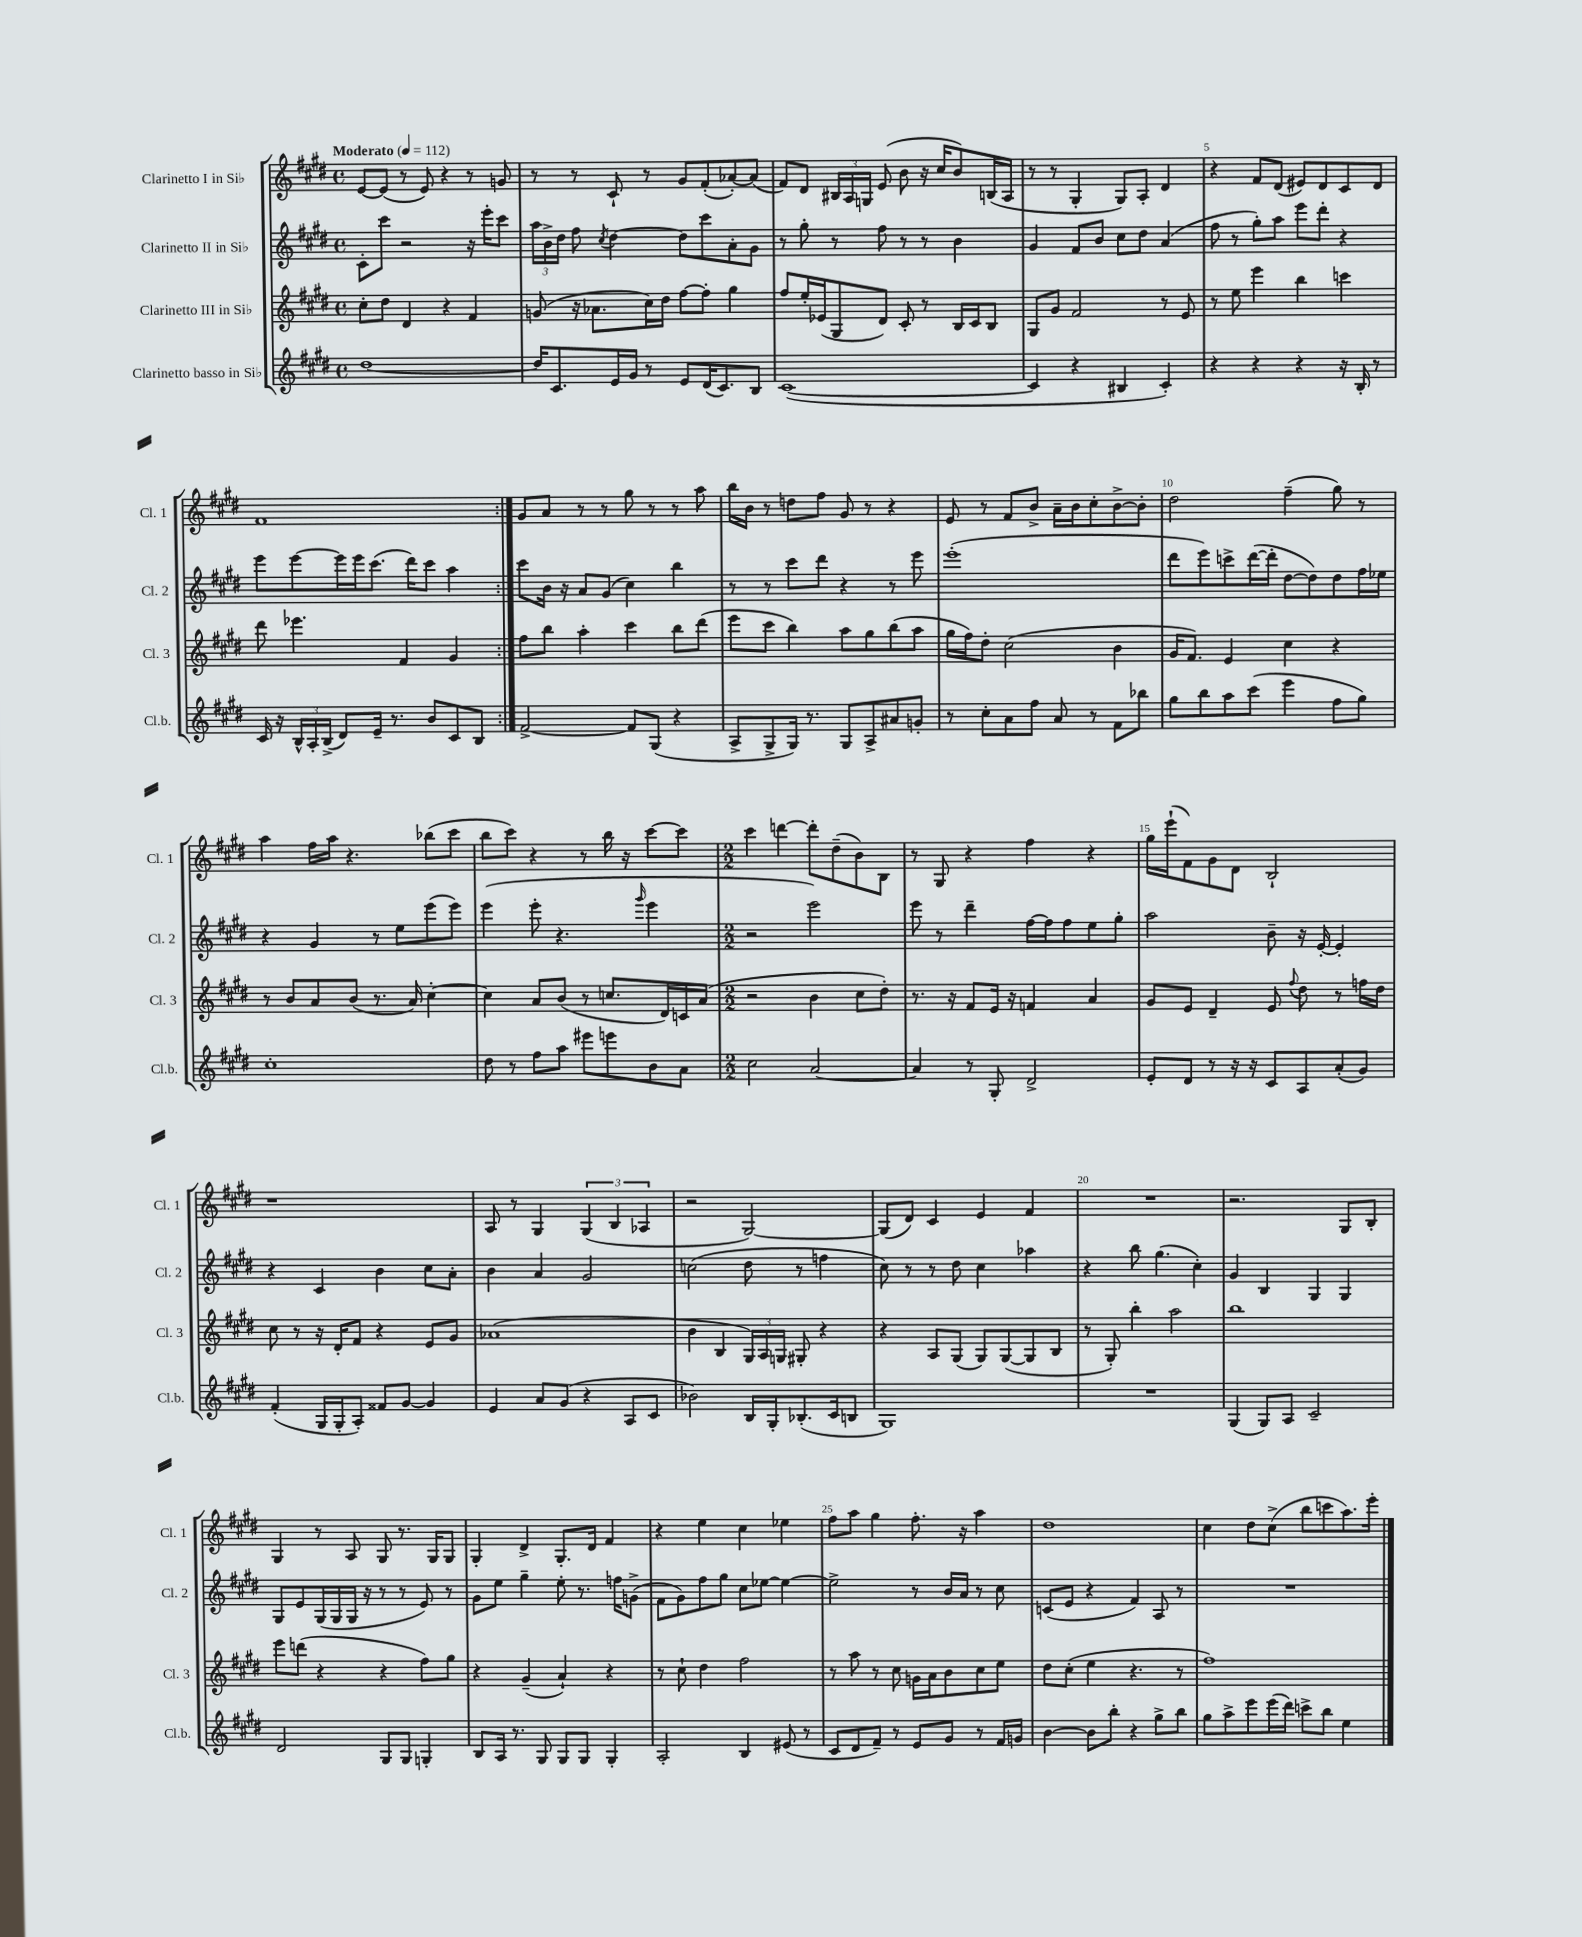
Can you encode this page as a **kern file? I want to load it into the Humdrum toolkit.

**kern	**kern	**kern	**kern
*part4	*part3	*part2	*part1
*staff4	*staff3	*staff2	*staff1
*I"Clarinetto basso in Si♭	*I"Clarinetto III in Si♭	*I"Clarinetto II in Si♭	*I"Clarinetto I in Si♭
*I'Cl.b.	*I'Cl. 3	*I'Cl. 2	*I'Cl. 1
*clefG2	*clefG2	*clefG2	*clefG2
*k[f#c#g#d#]	*k[f#c#g#d#]	*k[f#c#g#d#]	*k[f#c#g#d#]
*M4/4	*M4/4	*M4/4	*M4/4
*met(c)	*met(c)	*met(c)	*met(c)
*MM112	*MM112	*MM112	*MM112
=1	=1	=1	=1
!	!	!	!LO:TX:a:B:t=Moderato
[1dd#	8cc#'\L	8c#'\L	[8e/L
.	8dd#\J	8ccc#\J	(8e/J]
.	4d#/	2r	8r
.	.	.	8e/)
.	4r	.	4r
.	4f#/	16r	8r
.	.	16eee'\KL	.
.	.	8ccc#\J	8gn/
=2	=2	=2	=2
16dd#/KL]	(8gn/	24aa\LL	8r
.	.	24b^\	.
8.c#/	.	.	.
.	.	24dd#\JJ	.
.	16r	8ff#\	8r
.	8.a-X\L	.	.
.	.	8qcc#/	.
16e/L	.	[4dd#\	8c#`/
16g#/JJ	.	.	.
8r	16cc#\L)	.	8r
.	16dd#\JJ	.	.
8e/L	[8ff#\L	8dd#\L]	8g#/L
(16d#/K	8ff#'\J]	8ccc#\	(8f#'/
8.c#/)	.	.	.
.	4gg#\	8a'\	[8a-X'/)
8B/J	.	8g#\J	(8a-/J]
=3	=3	=3	=3
([1c#	8ff#/L	8r	8f#/L)
.	16ee'/L	8gg#'\	8d#/J
.	(16e-X/J	.	.
.	8G#/	8r	24B#X/LL
.	.	.	24A/
.	.	.	24Gn/JJ
.	8d#/J)	8ff#\	(8e/
.	8c#'/	8r	8b\
.	8r	8r	16r
.	.	.	16cc#/KL
.	16B/LL	4b\	8b/)
.	16c#/J	.	.
.	8B/J	.	(16Bn/L
.	.	.	16A/JJ
=4	=4	=4	=4
4c#/]	8G#/L	4g#/	8r
.	8g#/J	.	8r
4r	2f#/	8f#/L	4G#'/
.	.	8b/J	.
4B#X/	.	8cc#\L	8G#/L)
.	.	8dd#\J	8A'/J
4c#'/)	8r	(4a/	4d#/
.	8e/	.	.
=5	=5	=5	=5
4r	8r	8ff#\	4r
.	8ee\	8r	.
4r	4eee\	8gg#'\L)	8f#/L
.	.	8aa\J	(8d#/J
4r	4bb\	8eee\L	8e#X/L)
.	.	8ddd#'\J	8d#/
16r	4cccn\	4r	8c#/
16B'/	.	.	.
8r	.	.	8d#/J
!!LO:LB:g=z
=6	=6	=6	=6
16c#/	8ddd#\	8eee\L	1f#
16r	.	.	.
24B^^/LL	4.eee-X\	[8eee\	.
24A'/	.	.	.
(24B^/JJ	.	.	.
8d#/L)	.	16eee\L]	.
.	.	16eee\J	.
16e~/Jk	.	(8.ccc#\J	.
8.r	.	.	.
.	4f#/	.	.
.	.	16ddd#\KL)	.
8b/L	.	8ccc#\J	.
8c#/	4g#/	4aa\	.
8B/J	.	.	.
=7:|!	=7:|!	=7:|!	=7:|!
[2f#^/	8ff#\L	8ccc#\L	8g#/L
.	8bb\J	16b\Jk	8a/J
.	.	16r	.
.	4aa'\	8a/L	8r
.	.	(8g#/J	8r
8f#/L]	4ccc#\	4cc#\)	8gg#\
(8G#/J	.	.	8r
4r	8bb\L	4bb\	8r
.	(8ddd#\J	.	8aa\
=8	=8	=8	=8
8A^/L	8eee\L	8r	16bb\LL
.	.	.	16b\JJ
8G#^/	8ccc#\J	8r	8r
16G#/Jk)	4bb\)	8ccc#\L	8ddn\L
8.r	.	.	.
.	.	8ddd#\J	8ff#\J
8G#/L	8aa\L	4r	8g#/
8A^/	8gg#\	.	8r
8a#X/	(8bb\	8r	4r
8gn'/J	8aa\J	8eee\	.
=9	=9	=9	=9
8r	16gg#\LL	(1eee'	8e/
.	16ff#\J)	.	.
8cc#'\L	8dd#'\J	.	8r
8a\	(2cc#\	.	8f#/L
8ff#\J	.	.	8b^/J
8a/	.	.	16a~\LL
.	.	.	16b\J
8r	.	.	8cc#'\
8f#\L	4b\	.	[8b^\
8bb-X\J	.	.	8b'\J]
=10	=10	=10	=10
8gg#\L	16g#/KL	8ddd#\L	2dd#\
.	8.f#/J)	.	.
8bb\	.	8eee\)	.
8aa\	4e/	8cccn^\	.
(8ccc#\J	.	([16ddd#\L	.
.	.	16ddd#'\JJ]	.
4eee\	4cc#\	[8dd#\L	(4ff#~\
.	.	8dd#\])	.
8ff#\L	4r	8dd#\	8gg#\)
8gg#\J)	.	16ff#\L	8r
.	.	16ee-X\JJ	.
!!LO:LB:g=z
=11	=11	=11	=11
1cc#'	8r	4r	4aa\
.	8b/L	.	.
.	8a/	4g#/	16ff#\LL
.	.	.	16aa\JJ
.	(8b/J	.	4.r
.	8.r	8r	.
.	.	8ee\L	.
.	16a/)	.	.
.	[4cc#'\	(8eee\	(8bb-X\L
.	.	8eee\J)	8ccc#\J
=12	=12	=12	=12
8dd#\	4cc#\]	(4eee\	8bb\L
8r	.	.	8ccc#\J)
8ff#\L	8a/L	8eee'\	4r
8aa\J	(8b/J	4.r	.
8eee#X\L	8r	.	8r
8eeen\	8.ccn/L	.	16bb\
.	.	.	16r
.	.	16qqggg#/	.
8b\	.	4eee\	[8ccc#\L
.	16d#/L)	.	.
8a\J	16cn/	.	8ccc#\J]
.	(16a/JJ	.	.
=13	=13	=13	=13
*M2/2	*M2/2	*M2/2	*M2/2
2cc#\	2r	2r	4ccc#\
.	.	.	[4dddn\
[2a/	4b\	2eee\)	8ddd'\L]
.	.	.	(8dd#~\
.	8cc#\L	.	8b\)
.	8dd#'\J)	.	8B\J
=14	=14	=14	=14
4a/]	8.r	8eee\	8r
.	.	8r	8G#/
.	16r	.	.
8r	8f#/L	4ddd#~\	4r
8G#'/	16e/Jk	.	.
.	16r	.	.
2d#^/	4fn/	[16ff#\LL	4ff#\
.	.	16ff#\J]	.
.	.	8ff#\	.
.	4a/	8ee\	4r
.	.	8gg#'\J	.
=15	=15	=15	=15
8e'/L	8g#/L	2aa\	16gg#\LL
.	.	.	(16eee`\J
8d#/J	8e/J	.	8f#\)
8r	4d#~/	.	8g#\
16r	.	.	8d#\J
16r	.	.	.
8c#/L	8e/	8b~\	2B`/
.	8qqff#/	.	.
8A/	8dd#\	16r	.
.	.	[16e'/	.
(8a'/	8r	4e'/]	.
8g#/J)	16ffn\LL	.	.
.	16dd#\JJ	.	.
!!LO:LB:g=z
=16	=16	=16	=16
(4f#'/	8cc#\	4r	1r
.	8r	.	.
16G#/LL	16r	4c#/	.
16G#'/J	16d#'/KL	.	.
8A'/J)	8f#/J	.	.
8f##X/L	4r	4b\	.
[8g#/J	.	.	.
4g#/]	8e/L	8cc#\L	.
.	8g#/J	8a'\J	.
=17	=17	=17	=17
4e/	(1a-X	4b\	8A/
.	.	.	8r
8a/L	.	4a/	4G#/
(8g#/J	.	.	.
4r	.	2g#/	(6G#/
.	.	.	6B/
8A/L	.	.	.
.	.	.	6A-X/
8c#/J	.	.	.
=18	=18	=18	=18
2b-X\)	4b\	(2ccn\	2r
.	4B/	.	.
16B/LL	24G#/LL)	8dd#\	[2G#/)
.	24A/	.	.
16G#'/J	.	.	.
.	24Gn/JJ	.	.
(8.B-X'/	8G#X'/	8r	.
.	4r	4ffn\	.
16c#/k	.	.	.
8Bn/J	.	.	.
=19	=19	=19	=19
1G#)	4r	8cc#\)	(8G#/L]
.	.	8r	8d#/J)
.	8A/L	8r	4c#/
.	(8G#/J	8dd#\	.
.	8G#/L)	4cc#\	4e/
.	([8G#/	.	.
.	8G#/]	4aa-X\	4f#/
.	8B/J	.	.
=20	=20	=20	=20
1r	8r	4r	1r
.	8G#'/)	.	.
.	4bb'\	8bb\	.
.	.	(4.gg#\	.
.	2aa\	.	.
.	.	4cc#'\)	.
=21	=21	=21	=21
(4G#/	1bb	4g#/	2.r
8G#/L)	.	4B/	.
8A/J	.	.	.
2c#~/	.	4G#/	.
.	.	4G#/	8G#/L
.	.	.	8B'/J
!!LO:LB:g=z
=22	=22	=22	=22
2d#/	8eee\L	8G#/L	4G#/
.	(8dddn\J	8e/	.
.	4r	(16G#/L	8r
.	.	16G#/	.
.	.	16G#/JJ	8A/
.	.	16r	.
8G#/L	4r	8r	8G#/
8G#/J	.	8r	8.r
4Gn'/	8ff#\L)	8e/)	.
.	.	.	16G#/KL
.	8gg#\J	8r	8G#/J
=23	=23	=23	=23
8B/L	4r	8g#\L	4G#'/
16A/Jk	.	8ee\J	.
8.r	.	.	.
.	(4g#~/	4gg#~\	4d#^/
8G#/	.	.	.
8G#/L	4a`/)	8ee'\	8.G#'/L
8G#/J	.	8.r	.
.	.	.	16d#/Jk
4G#'/	4r	.	4f#/
.	.	16ffn\KL	.
.	.	(8gn^\J	.
=24	=24	=24	=24
2A'/	8r	8f#\L	4r
.	8cc#`\	8g#\)	.
.	4dd#\	8ff#\	4ee\
.	.	8gg#\J	.
4B/	2ff#\	8cc#\L	4cc#\
.	.	[8ee-X\J	.
(8e#X/	.	4ee-\_	4ee-X\
8r	.	.	.
=25	=25	=25	=25
8c#/L	8r	2ee-^\]	8ff#\L
8d#/	8aa\	.	8aa\J
8f#~/J)	8r	.	4gg#\
8r	8cc#\	.	.
8e/L	16gn\LL	8r	8.ff#'\
.	16a\J	.	.
8g#/J	8b\	16b/LL	.
.	.	16a/JJ	16r
8r	8cc#\	8r	4aa\
16f#/LL	8ee\J	8cc#\	.
16gn/JJ	.	.	.
=26	=26	=26	=26
[4b\	8dd#\L	(8cn/L	1dd#
.	(8cc#'\J	8e/J	.
8b\L]	4ee\	4r	.
8bb'\J	.	.	.
4r	4.r	4f#/)	.
8gg#^\L	.	8A/	.
8bb\J	8r	8r	.
=27	=27	=27	=27
8gg#\L	1ff#)	1r	4cc#\
8aa^\	.	.	.
8eee\	.	.	8dd#\L
(16eee\L	.	.	(8cc#^\J
16ddd#\JJ)	.	.	.
8cccn^\L	.	.	8bb\L
8bb\J	.	.	8cccn\
4ee\	.	.	8.aa\)
.	.	.	16eee'\Jk
==	==	==	==
*-	*-	*-	*-
